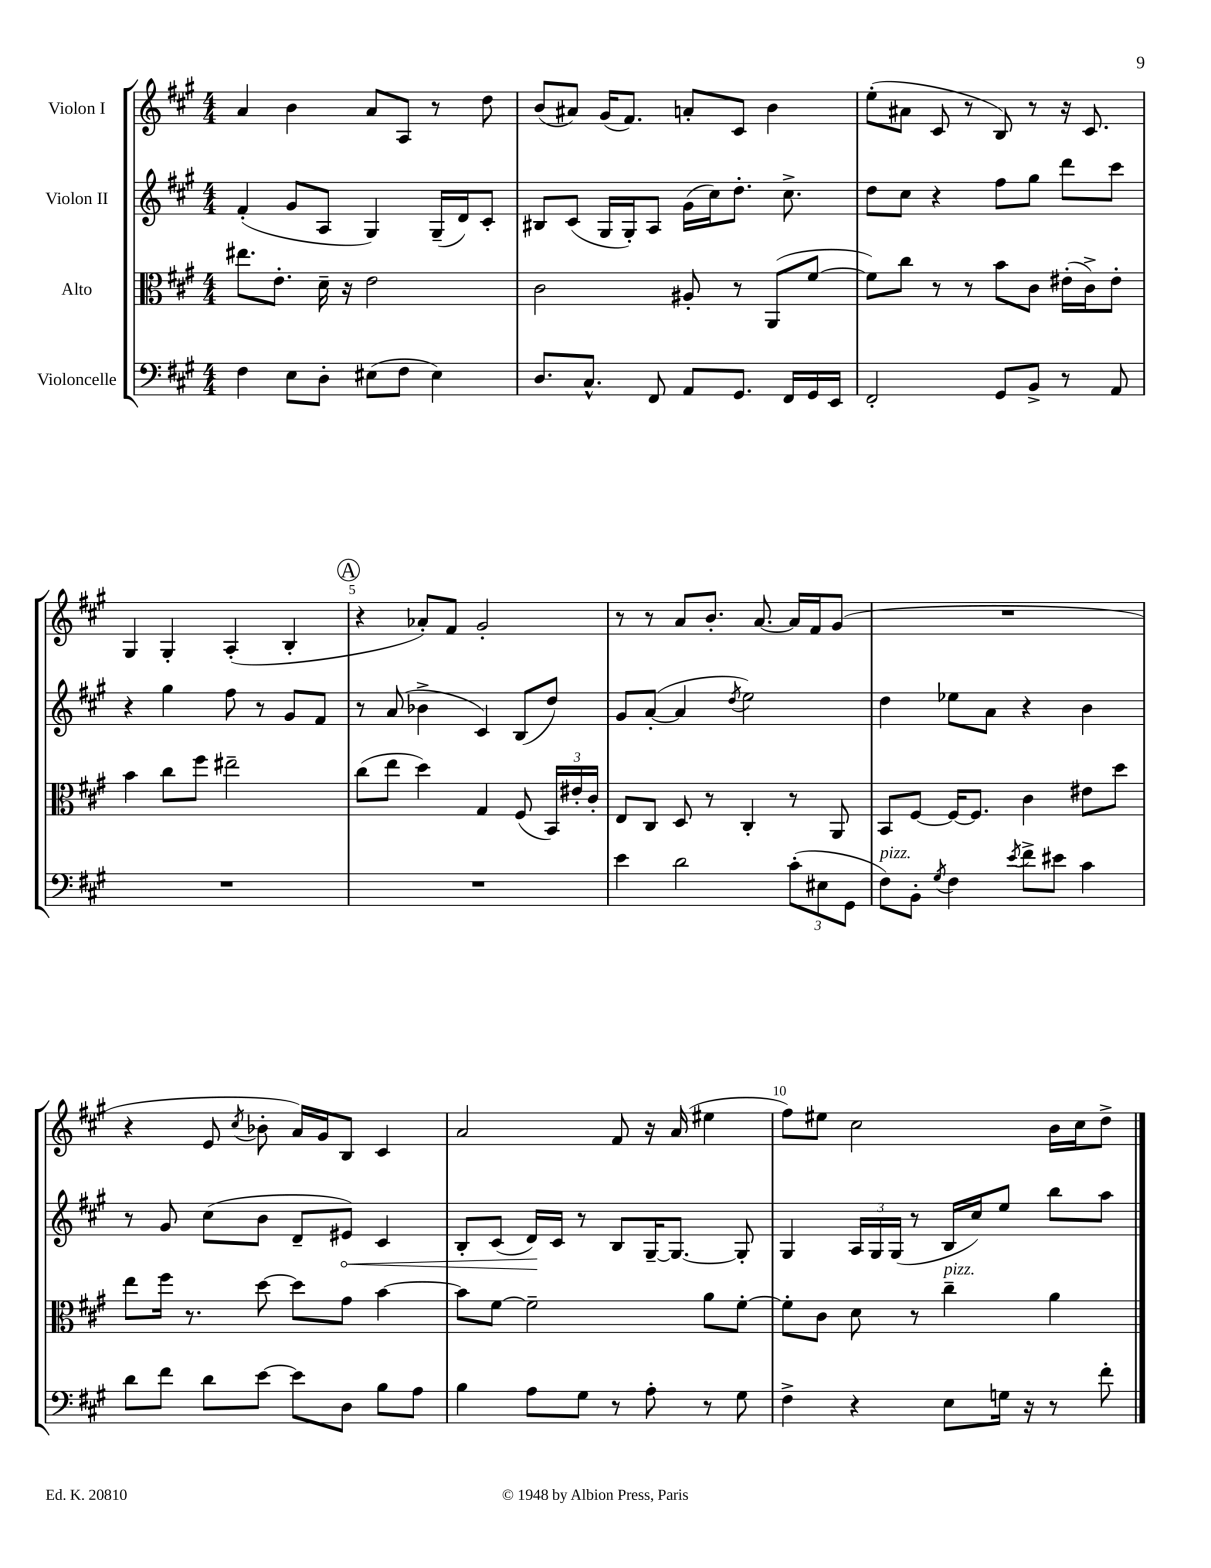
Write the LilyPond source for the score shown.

<<
\new StaffGroup <<
\new Staff = "s0" \with { instrumentName = "Violon I" } {
    \clef treble \key a \major \numericTimeSignature \time 4/4
    \autoBeamOff a'4 b'4 a'8[ a8] r8 d''8 |
    b'8[( ais'8]) gis'16[( fis'8.]) a'8[-. cis'8] b'4 |
    e''8[-.( ais'8] cis'8 r8 b8) r8 r16 cis'8. |
    gis4 gis4-. a4-.( b4-. |
    \mark \markup { \circle "A" } r4 aes'8[-.) fis'8] gis'2-. |
    r8 r8 a'8[ b'8.]-. a'8.~ a'16[ fis'16 gis'8]( |
    R1 |
    r4 e'8 \acciaccatura { cis''8 } bes'8-. a'16[) gis'16 b8] cis'4 |
    a'2 fis'8 r16 a'16( eis''4 |
    fis''8[) eis''8] cis''2 b'16[ cis''16 d''8]-> \bar "|." |
}
\new Staff = "s1" \with { instrumentName = "Violon II" } {
    \clef treble \key a \major \numericTimeSignature \time 4/4
    \autoBeamOff fis'4-.( gis'8[ a8] gis4) gis16[--( d'16) cis'8]-. |
    bis8[ cis'8]( gis16[ gis16-.) a8] gis'16[( cis''16) d''8.]-. cis''8.-> |
    d''8[ cis''8] r4 fis''8[ gis''8] d'''8[ cis'''8] |
    r4 gis''4 fis''8 r8 gis'8[ fis'8] |
    \mark \markup { \circle "A" } r8 a'8( bes'4-> cis'4) b8[( d''8]) |
    gis'8[ a'8]~-.( a'4 \acciaccatura { d''8 } e''2) |
    d''4 ees''8[ a'8] r4 b'4 |
    r8 gis'8 cis''8[( b'8] d'8[-- \once \override Hairpin.circled-tip = ##t eis'8]\<) cis'4 |
    b8[-. cis'8]( d'16[\!) cis'16] r8 b8[ gis16~-- gis8.]~ gis8-. |
    gis4 \tuplet 3/2 { a16[ gis16 gis16]( } r8 b16[ cis''16) e''8] b''8[ a''8] \bar "|." |
}
\new Staff = "s2" \with { instrumentName = "Alto" } {
    \clef alto \key a \major \numericTimeSignature \time 4/4
    \autoBeamOff eis''8.[ e'8.]-. d'16-- r16 e'2 |
    cis'2 ais8-. r8 a,8[( fis'8]~ |
    fis'8[) cis''8] r8 r8 b'8[ cis'8] eis'16[-.( cis'16->) eis'8]-. |
    b'4 cis''8[ fis''8] eis''2-- |
    \mark \markup { \circle "A" } cis''8[( e''8] d''4) gis4 fis8( \tuplet 3/2 { b,16[) eis'16-. cis'16]-. } |
    e8[ cis8] d8 r8 cis4-. r8 a,8 |
    b,8[ fis8]~ fis16[~ fis8.] cis'4 eis'8[ d''8] |
    e''8[ fis''16] r8. d''8~ d''8[ gis'8] b'4~ |
    b'8[ fis'8]~ fis'2-- a'8[ fis'8]~-. |
    fis'8[-. cis'8] d'8 r8 cis''4--^\markup { \italic "pizz." } a'4 \bar "|." |
}
\new Staff = "s3" \with { instrumentName = "Violoncelle" } {
    \clef bass \key a \major \numericTimeSignature \time 4/4
    \autoBeamOff fis4 e8[ d8]-. eis8[( fis8] eis4) |
    d8.[ cis8.]-^ fis,8 a,8[ gis,8.] fis,16[ gis,16 e,16] |
    fis,2-. gis,8[ b,8]-> r8 a,8 |
    R1 |
    \mark \markup { \circle "A" } R1 |
    e'4 d'2 \tuplet 3/2 { cis'8[-.( eis8 gis,8] } |
    fis8[^\markup { \italic "pizz." }) b,8]-. \acciaccatura { gis8 } fis4 \acciaccatura { e'8 } fis'8[-> eis'8] cis'4 |
    d'8[ fis'8] d'8[ e'8]~ e'8[ d8] b8[ a8] |
    b4 a8[ gis8] r8 a8-. r8 gis8 |
    fis4-> r4 e8[ g16] r16 r8 fis'8-. \bar "|." |
}
>>
>>
\layout { \context { \Score \override BarNumber.break-visibility = ##(#f #t #t) barNumberVisibility = #(every-nth-bar-number-visible 5) } }
